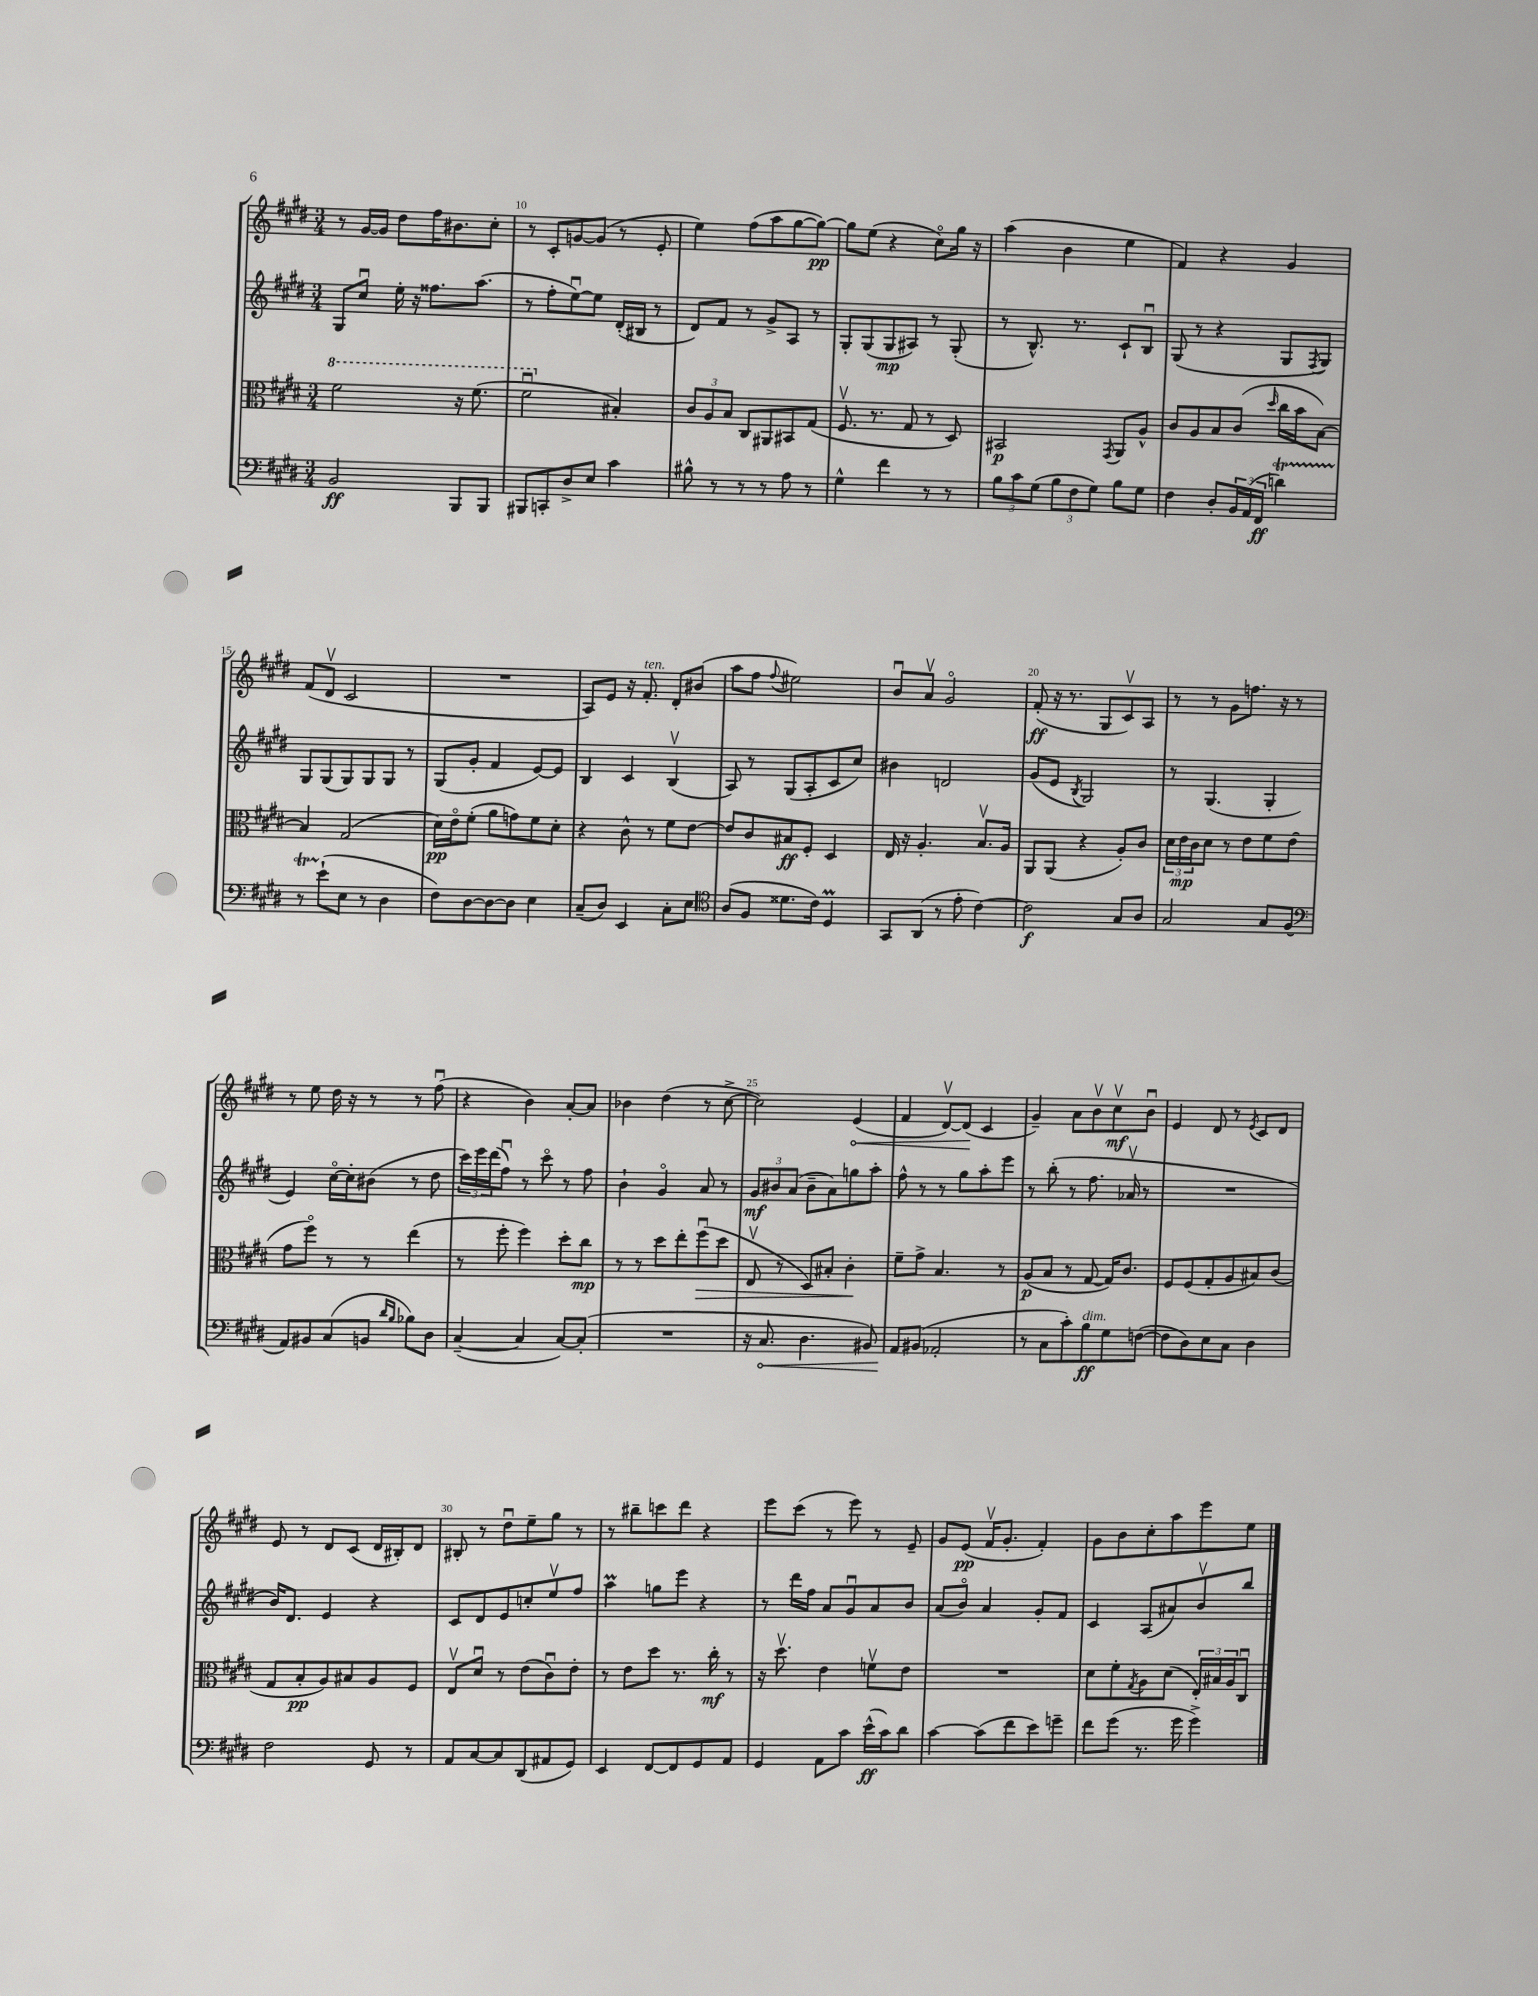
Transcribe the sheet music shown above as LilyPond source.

<<
\new StaffGroup <<
\new Staff = "s0" {
    \clef treble \key e \major \numericTimeSignature \time 3/4
    r8 gis'16~ gis'16 dis''8 fis''16 bis'8. cis''8-. |
    r8 cis'8-. g'8~ g'8( r8 e'8-. |
    e''4) fis''8( a''8 gis''8~ gis''8~\pp) |
    gis''8 e''8( r4 cis''8\flageolet) gis''16 r16 |
    a''4( b'4 e''4 |
    fis'4) r4 gis'4 |
    fis'8( dis'8\upbow cis'2 |
    R2. |
    a8) e'8 r16 fis'8.-.^\markup { \italic "ten." } dis'8-. bis'8( |
    a''8 fis''8 \appoggiatura { fis''8 } eis''2) |
    b'8\downbow a'8\upbow gis'2\flageolet |
    fis'8-.\ff( r16 r8. gis8 cis'8\upbow) a8 |
    r8 r8 gis'8 f''8. r16 r8 |
    r8 e''8 dis''16 r16 r8 r8 fis''8\downbow( |
    r4 b'4) a'8~-. a'8 |
    bes'4 dis''4( r8 cis''8~-> |
    cis''2) \once \override Hairpin.circled-tip = ##t e'4\<( |
    fis'4 dis'8~\upbow) dis'8\!( cis'4 |
    gis'4--) a'8 b'8\upbow cis''8\upbow\mf b'8\downbow |
    e'4 dis'8 r8 \acciaccatura { e'8 } cis'8 dis'8 |
    e'8 r8 dis'8 cis'8( dis'16 bis16-.) dis'8 |
    bis8-. r8 dis''8\downbow e''8-- gis''8 r8 |
    r8 bis''8-- c'''8 dis'''8 r4 |
    e'''8 cis'''8( r8 e'''8) r8 e'8-- |
    gis'8 e'8\pp( fis'16\upbow gis'8.-. fis'4-.) |
    gis'8 b'8 cis''8-. a''8 e'''8 e''8 \bar "|." |
}
\new Staff = "s1" {
    \clef treble \key e \major \numericTimeSignature \time 3/4
    gis8 cis''8\downbow e''16-. r16 fisis''8. a''8.( |
    r8 fis''8-. e''8~\downbow) e''8 dis'16-.( bis16 r8 |
    dis'8) fis'8 r8 gis'8-> a8 r8 |
    gis8-. gis8( gis8\mp ais8) r8 gis8-.( |
    r8 b8.-^) r8. cis'8-! b8\downbow |
    gis8( r8 r4 gis8 \acciaccatura { fis8 } gis8) |
    gis8 gis8( gis8) gis8 gis8 r8 |
    gis8( gis'8-. fis'4 e'8~) e'8 |
    b4 cis'4 b4\upbow( |
    a8) r8 gis8( a8-. cis'8 cis''8) |
    bis'4 d'2 |
    gis'8( e'8 \acciaccatura { b8 } gis2) |
    r8 gis4.( gis4-. |
    e'4) cis''16~\flageolet cis''16-. bis'8( r8 dis''8 |
    \tuplet 3/2 { cis'''16) e'''16 dis'''16( } fis''8\downbow) r8 cis'''8\flageolet r8 fis''8 |
    b'4-! gis'4\flageolet a'8 r8 |
    \tuplet 3/2 { gis'8\mf bis'8 a'8( } bis'8-- a'8) g''8 a''8-. |
    fis''8-^ r8 r8 gis''8 a''8-. e'''8 |
    r8 b''8-.( r8 fis''8. aes'16\upbow r8 |
    R2. |
    b'16) dis'8. e'4 r4 |
    cis'8 dis'8 e'8 c''8-. e''8\upbow fis''8 |
    a''4\prall g''8 e'''8 r4 |
    r8 dis'''16 fis''16 a'8 gis'8\downbow a'8 b'8 |
    a'8( b'8\flageolet) a'4 gis'8-. fis'8 |
    cis'4 a8( ais'8) b'8\upbow b''8 \bar "|." |
}
\new Staff = "s2" {
    \clef alto \key e \major \numericTimeSignature \time 3/4
    \ottava #1 fis''2 r16 fis''8.( |
    fis''2\downbow \ottava #0 bis4-.) |
    \tuplet 3/2 { cis'8 a8 b8 } cis8 ais,8 bis,8 gis8( |
    fis8.\upbow r8. gis8 r8 dis8) |
    bis,2\p \acciaccatura { gis,8 } a,8 a8-^ |
    cis'8 a8 b8 cis'8( \grace { dis''16 } cis''16 b'16 b8~) |
    b4 gis2( |
    dis'16\pp) e'16\flageolet fis'8-.( a'8 g'8) fis'8 dis'8-. |
    r4 cis'8-^ r8 fis'8 e'8~ |
    e'8 cis'8 bis8\ff fis8-. dis4 |
    e16 r16 a4.-. b8.\upbow a16 |
    a,8 a,8( r4 a8-.) cis'8 |
    \tuplet 3/2 { dis'16 e'16\mp cis'16 } dis'8 r8 e'8 fis'8 e'8( |
    gis'8 fis''8\flageolet) r8 r8 e''4( |
    r8 fis''8-. fis''4) dis''8-. cis''8\mp |
    r8 r8 dis''8 e''8-. fis''8\downbow\>( dis''8 |
    e8\upbow r8 dis8) bis8-. cis'4-.\! |
    fis'8-- gis'8-> b4. r8 |
    a8\p( b8 r8 gis8~ gis16) cis'8. |
    fis8 fis8( gis8-. a8 bis8) cis'8( |
    gis8 b8-.\pp a8) bis8 a8 fis8 |
    e8\upbow dis'8\downbow r8 e'8( cis'8\downbow) e'8-. |
    r8 e'8 dis''8 r8. cis''16-.\mf r8 |
    r16 dis''8.\upbow e'4 f'8\upbow e'8 |
    R2. |
    dis'8 fis'8-. \acciaccatura { gis8 } a8 dis'8( \tuplet 3/2 { e16-.) bis16 a16 } cis8\downbow \bar "|." |
}
\new Staff = "s3" {
    \clef bass \key e \major \numericTimeSignature \time 3/4
    b,2\ff b,,8 b,,8 |
    bis,,8 c,8-. dis8-> e8 cis'4 |
    bis8-^ r8 r8 r8 a8 r8 |
    gis4-^ fis'4 r8 r8 |
    \tuplet 3/2 { b8 cis'8 gis8( } \tuplet 3/2 { b8 fis8 gis8) } b8 gis8 |
    fis4 dis8-. \tuplet 3/2 { b,16 a,16( fis,16\ff } d'4\startTrillSpan) |
    r8 e'8-!\stopTrillSpan( e8 r8 dis4 |
    fis8) dis8~ dis8~ dis8 e4 |
    cis8--( dis8) e,4 cis8-. e8 |
    \clef tenor a8( fis8 disis'8. cis'16) dis4\prall |
    gis,8 a,8( r8 e'8-. cis'4~) |
    cis'2\f gis8 a8 |
    gis2 gis8 fis8( |
    \clef bass a,8) bis,8 cis8( b,8 \grace { dis'16 b16 } bes8) dis8 |
    cis4~--( cis4 cis8~) cis8-.( |
    R2. |
    r16 \once \override Hairpin.circled-tip = ##t cis8.\< dis4. bis,8) |
    a,8\! bis,8( aes,2-. |
    r8 cis8 cis'8-.) b8\ff^\markup { \italic "dim." } gis8 f8~( |
    f8 dis8) e8 cis8 dis4 |
    fis2 gis,8 r8 |
    a,8 cis8~ cis8 dis,8( ais,8 gis,8) |
    e,4 fis,8~ fis,8 gis,8 a,8 |
    gis,4 a,8 cis'8 e'16-^\ff( cis'16) dis'8 |
    cis'4~ cis'8( fis'8 e'8) g'8-- |
    fis'8 gis'8( r8. gis'16 gis'4->) \bar "|." |
}
>>
>>
\layout { \context { \Score currentBarNumber = #9 \override BarNumber.break-visibility = ##(#f #t #t) barNumberVisibility = #(every-nth-bar-number-visible 5) } }
